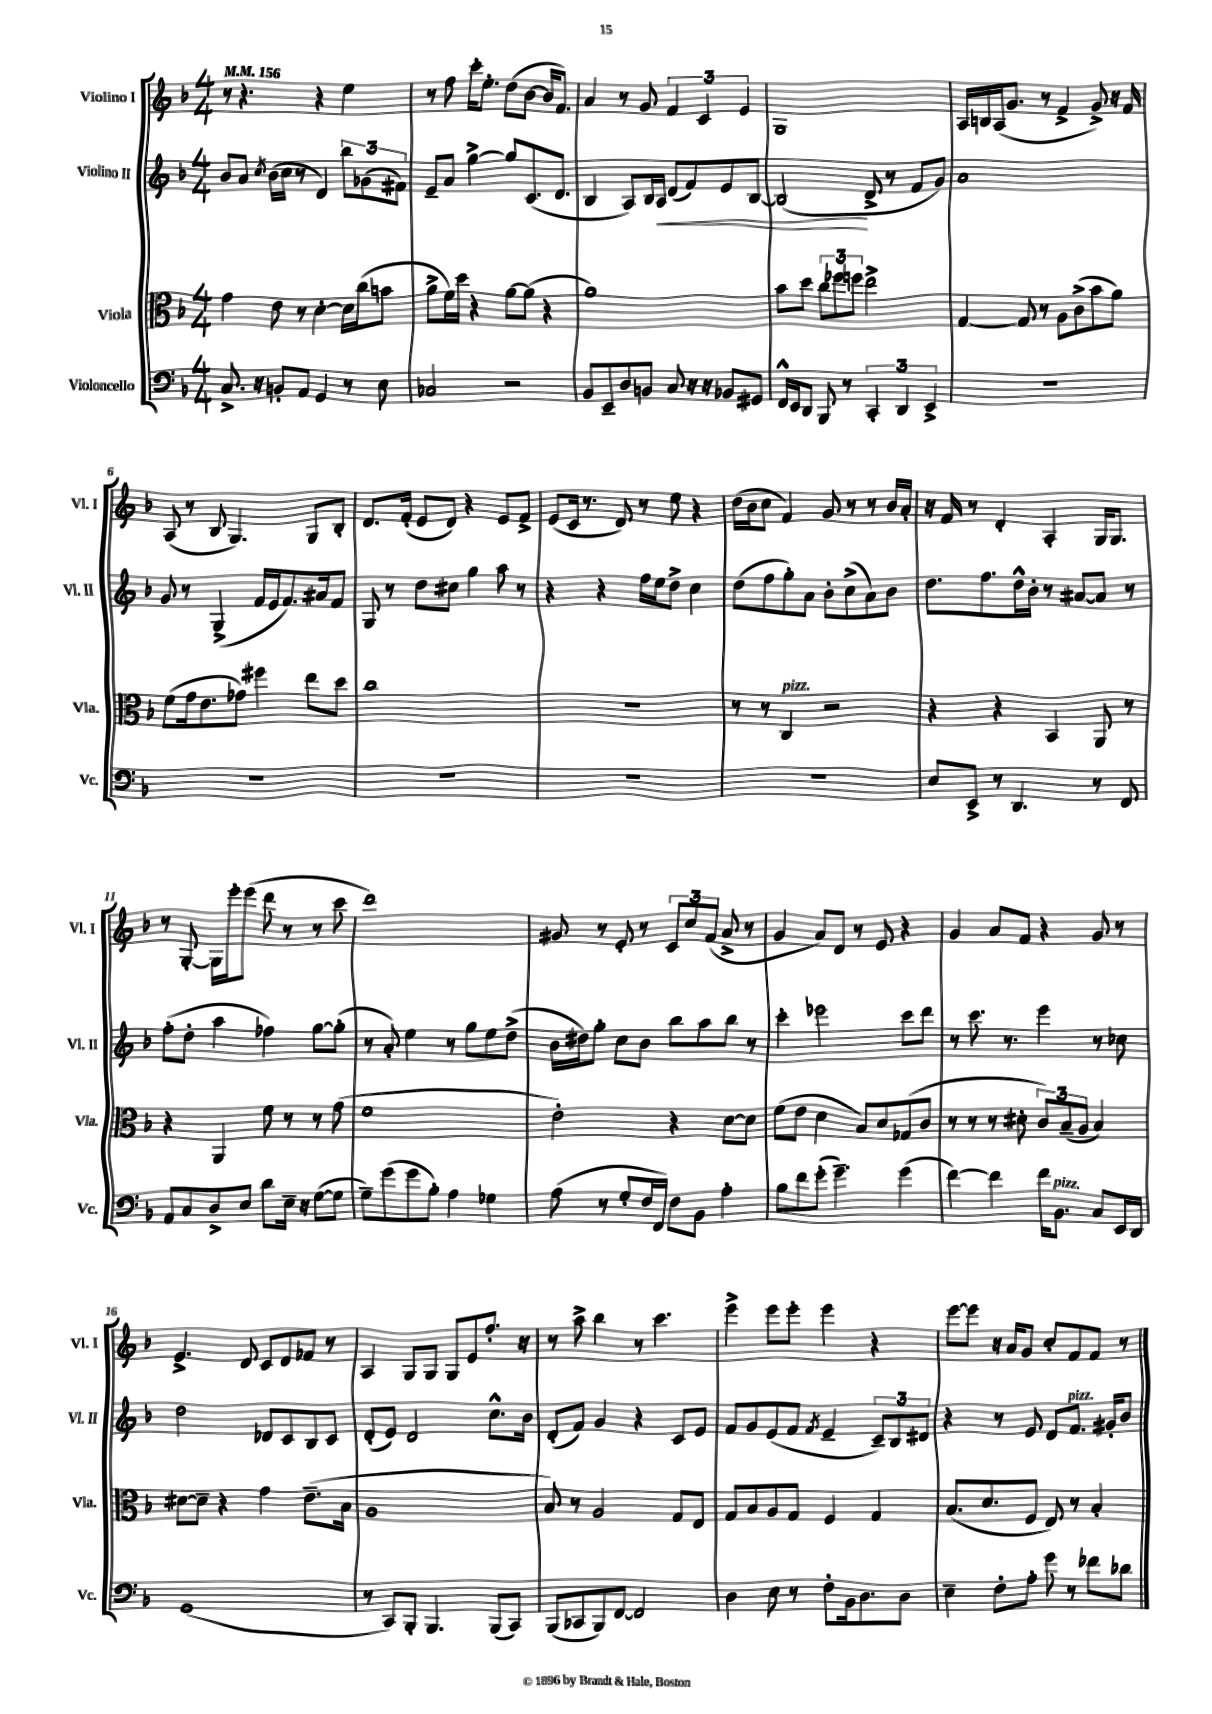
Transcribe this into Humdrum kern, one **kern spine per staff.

**kern	**kern	**kern	**dynam	**kern
*part4	*part3	*part2	*part2	*part1
*staff4	*staff3	*staff2	*staff2	*staff1
*I"Violoncello	*I"Viola	*I"Violino II	*	*I"Violino I
*I'Vc.	*I'Vla.	*I'Vl. II	*	*I'Vl. I
*clefF4	*clefC3	*clefG2	*	*clefG2
*k[b-]	*k[b-]	*k[b-]	*	*k[b-]
*M4/4	*M4/4	*M4/4	*	*M4/4
*MM156	*MM156	*MM156	*	*MM156
=1	=1	=1	=1	=1
8.C^/	4g\	8b-/L	.	8r
.	.	8a/J	.	4.r
16r	.	.	.	.
.	.	8qcc/	.	.
8BBn'/L	8e\	(16b-\LL	.	.
.	.	16cc\JJ	.	.
8AA/J	8r	8r	.	.
4GG/	[4d'\	4d/)	.	4r
8r	16d\LL]	12bb-\L	.	4ee\
.	(16cc\J	.	.	.
.	.	(12g-X\	.	.
8E\	8bn\J	.	.	.
.	.	12f#X\J)	.	.
=2	=2	=2	=2	=2
2C-X/	8a^\L	8e~/L	.	8r
.	16f\L)	8a/J	.	8ff\
.	16dd\JJ	.	.	.
.	4r	[4gg^\	.	16ccc'\KL
.	.	.	.	8.ee'\J
2r	[8a\L	8gg/L]	.	(8dd\L
.	(8a\J]	(8.c/	.	[8b-\J
.	4r	.	.	16b-/KL]
.	.	8.d/J	.	8.f/J)
=3	=3	=3	=3	=3
8BB-/L	1a)	4B-/	.	4a/
8EE~/	.	.	.	.
8D/	.	8A/L)	.	8r
8BBn/J	.	16B-/L	.	8g/
!	!	!	!LO:HP:b	!
.	.	16A/JJ	<	.
8C/	.	(8d/L	.	6f/
16r	.	8f/)	.	.
.	.	.	.	6c/
16r	.	.	.	.
8BB-X/L	.	8e/	.	.
.	.	.	.	6e/
8GG#X/J	.	[8B-/J	.	.
=4	=4	=4	=4	=4
16FF^^/LL	8b-\L	(2B-/]	.	1G
16EE/J	.	.	.	.
8DD/J	8dd\J	.	.	.
8BBB-/	12cc\L	.	.	.
.	12ff-X\	.	.	.
8r	.	.	.	.
.	12ffn\J	.	.	.
6CC'/	2ee^\	8d^/	[	.
.	.	8r	.	.
6DD/	.	.	.	.
.	.	8f/L	.	.
6EE^/	.	.	.	.
.	.	8g/J)	.	.
=5	=5	=5	=5	=5
1r	[4G/	1a	.	16A/LL
.	.	.	.	16Bn/
.	.	.	.	(16A/J
.	.	.	.	8.g/J
.	8G/]	.	.	.
.	8r	.	.	8r
.	8A\L	.	.	4f^/
.	(8c^\	.	.	.
.	8b-\	.	.	8g^/)
.	8a\J)	.	.	16r
.	.	.	.	16f/
!!LO:LB:g=z
=6	=6	=6	=6	=6
1r	(8f\L	8g/	.	(8A/
.	16g\k	8r	.	8r
.	8.e\	.	.	.
.	.	(4G^/	.	8B-/
.	8g-X\J)	.	.	4.G/)
.	4ff#X\	16f/LL	.	.
.	.	16e/J	.	.
.	.	8.f/)	.	.
.	8ee\L	.	.	8G/L
.	.	16a#X/k	.	.
.	8dd\J	8f/J	.	8B-'/J
=7	=7	=7	=7	=7
1r	1cc	8G/	.	8.d/L
.	.	8r	.	.
.	.	.	.	(16f'/Jk
.	.	8dd\L	.	8e/L
.	.	8cc#X\J	.	8d/J)
.	.	4gg\	.	4r
.	.	8aa\	.	8e/L
.	.	8r	.	8f^/J
=8	=8	=8	=8	=8
1r	1r	4r	.	(8e/L
.	.	.	.	16c/Jk
.	.	.	.	8.r
.	.	4r	.	.
.	.	.	.	8d/)
.	.	16ff\LL	.	8r
.	.	16ee\J	.	.
.	.	8dd^\J	.	8ee\
.	.	4cc\	.	4r
=9	=9	=9	=9	=9
1r	8r	(8dd\L	.	(16dd\LL
.	.	.	.	16b-\J
.	8r	8ff\	.	8cc\J
!	!LO:TX:a:i:t=pizz.	!	!	!
.	4C/	8gg'\)	.	4f/)
.	.	8a\J	.	.
.	2r	8b-'\L	.	8g/
.	.	(8cc^\	.	8r
.	.	8a\)	.	8r
.	.	8b-\J	.	16b-/LL
.	.	.	.	16a'/JJ
=10	=10	=10	=10	=10
8E/L	4r	8.dd\L	.	16r
.	.	.	.	16f/
8EE^/J	.	.	.	8r
.	.	8.ff\	.	.
8r	4r	.	.	4d'/
4.DD/	.	16dd^^\L	.	.
.	.	16b-'\JJ	.	.
.	4BB-/	8r	.	4A'/
.	.	[8a#X/L	.	.
8r	8AA/	8a#/J]	.	16G/KL
.	.	.	.	8.G/J
8FF/	8r	8r	.	.
!!LO:LB:g=z
=11	=11	=11	=11	=11
8AA/L	4r	(8ff'\L	.	8r
8C/	.	8dd'\J	.	[8G'/
8D^/	4AA/	4aa\	.	16G\LL]
.	.	.	.	16eee'\J
8E/J	.	.	.	(8eee\J
8d\L	8f\	4ff-X\)	.	8ddd\
16E~\Jk	8r	.	.	8r
16r	.	.	.	.
([8G\L	8r	[8gg\L	.	8r
8G\J]	(8g\	(8gg'\J]	.	8ccc\
=12	=12	=12	=12	=12
8G~\L)	1f	8r	.	1ddd)
(8g\	.	8a'/)	.	.
8g\	.	4ee\	.	.
8B-'\J)	.	.	.	.
4A\	.	8r	.	.
.	.	8gg\L	.	.
4G-X\	.	8ee\	.	.
.	.	(8dd^\J	.	.
=13	=13	=13	=13	=13
(8A\	2e'\)	16b-\LL	.	8g#X/
.	.	16dd#X\J)	.	.
8r	.	8gg'\J	.	8r
8G'/L	.	8cc\L	.	8e'/
16F/L	.	8b-\J	.	8r
16FF/JJ)	.	.	.	.
8F\L	4r	8bb-\L	.	12c/L
.	.	.	.	12cc/
8BB-\J	.	8aa\	.	.
.	.	.	.	(12f/J
4A'\	[8d\L	8bb-\J	.	8a^/
.	8d\J]	8r	.	8r
=14	=14	=14	=14	=14
8B-\L	(8f\L	4ccc'\	.	4g/
8f\	8e\J	.	.	.
(8g'\J	4d\	2eee-X\	.	8a/L)
4.g~\)	.	.	.	8d/J
.	8B-/L)	.	.	8r
.	8d/	.	.	8e/
(4g\	(8G-X/	8ccc\L	.	4r
.	8c/J	8ddd\J	.	.
=15	=15	=15	=15	=15
[4f\)	8r	8r	.	4g/
.	8r	8.ccc\	.	.
4f\]	8r	.	.	8a/L
.	.	8.r	.	.
.	8d#X'\	.	.	8f/J
16f\KL	12c/L)	4eee\	.	4r
!LO:TX:a:i:t=pizz.	!	!	!	!
8.BB-\J	.	.	.	.
.	(12B-~/	.	.	.
.	12A/J	.	.	.
8C/L	4B-/)	8r	.	8g/
16EE/L	.	8cc-X\	.	8r
16DD/JJ	.	.	.	.
!!LO:LB:g=z
=16	=16	=16	=16	=16
(1GG	[8d#X\L	2dd\	.	4.e^/
.	8d#~\J]	.	.	.
.	4r	.	.	.
.	.	.	.	8d/
.	4g\	8d-X/L	.	8c/L
.	.	8c/	.	8d/
.	(8.e~\L	8B-/	.	8f-X/J
.	.	8c/J	.	8r
.	16B-\Jk	.	.	.
=17	=17	=17	=17	=17
8r	1A	(8d'/L	.	4A/
8CC/L)	.	8e/J)	.	.
8BBB-'/J	.	2d/	.	8G/L
4.BBB-/	.	.	.	8G/J
.	.	.	.	8G/L
.	.	.	.	8e/
(8BBB-/L	.	8.cc^^\L	.	8.ff'/J
8CC/J)	.	.	.	.
.	.	16b-\Jk	.	16r
=18	=18	=18	=18	=18
(8BBB-/L	8B-/)	(8d'/L	.	8r
8CC-X/	8r	8f/J)	.	8aa^\
8BBB-/)	2A/	4g/	.	4bb-\
[8FF/J	.	.	.	.
2FF/]	.	4r	.	8r
.	.	.	.	4.ccc\
.	8G/L	8c/L	.	.
.	8E/J	8e/J	.	.
=19	=19	=19	=19	=19
4D\	8G/L	8f/L	.	4eee^\
.	8B-/	8g/	.	.
8E\	8A/	(8e/	.	8eee\L
8r	8G/J	8f/J	.	8eee'\J
.	.	8qf/	.	.
8F'\L	4F/	4e~/	.	4eee\
16BB-\k	.	.	.	.
8.D\	.	.	.	.
.	4G/	12c~/L)	.	4r
.	.	12B-/	.	.
8D\J	.	.	.	.
.	.	12d#X/J	.	.
=20	=20	=20	=20	=20
4E~\	(8.B-/L	4r	.	[8eee\L
.	.	.	.	8eee\J]
.	8.d/	.	.	.
8F'\L	.	8r	.	16r
.	.	.	.	16a/KL
8A'\J	8F/J	8e/	.	8g/J
8g\	8E/)	8d/L	.	8cc'/L
!	!	!LO:TX:a:i:t=pizz.	!	!
8r	8r	8.f/J	.	8f/
8f-X\L	4B-'/	.	.	8f/J
.	.	16g#X'/KL	.	.
8d-X\J	.	8b-/J	.	8r
==	==	==	==	==
*-	*-	*-	*-	*-
